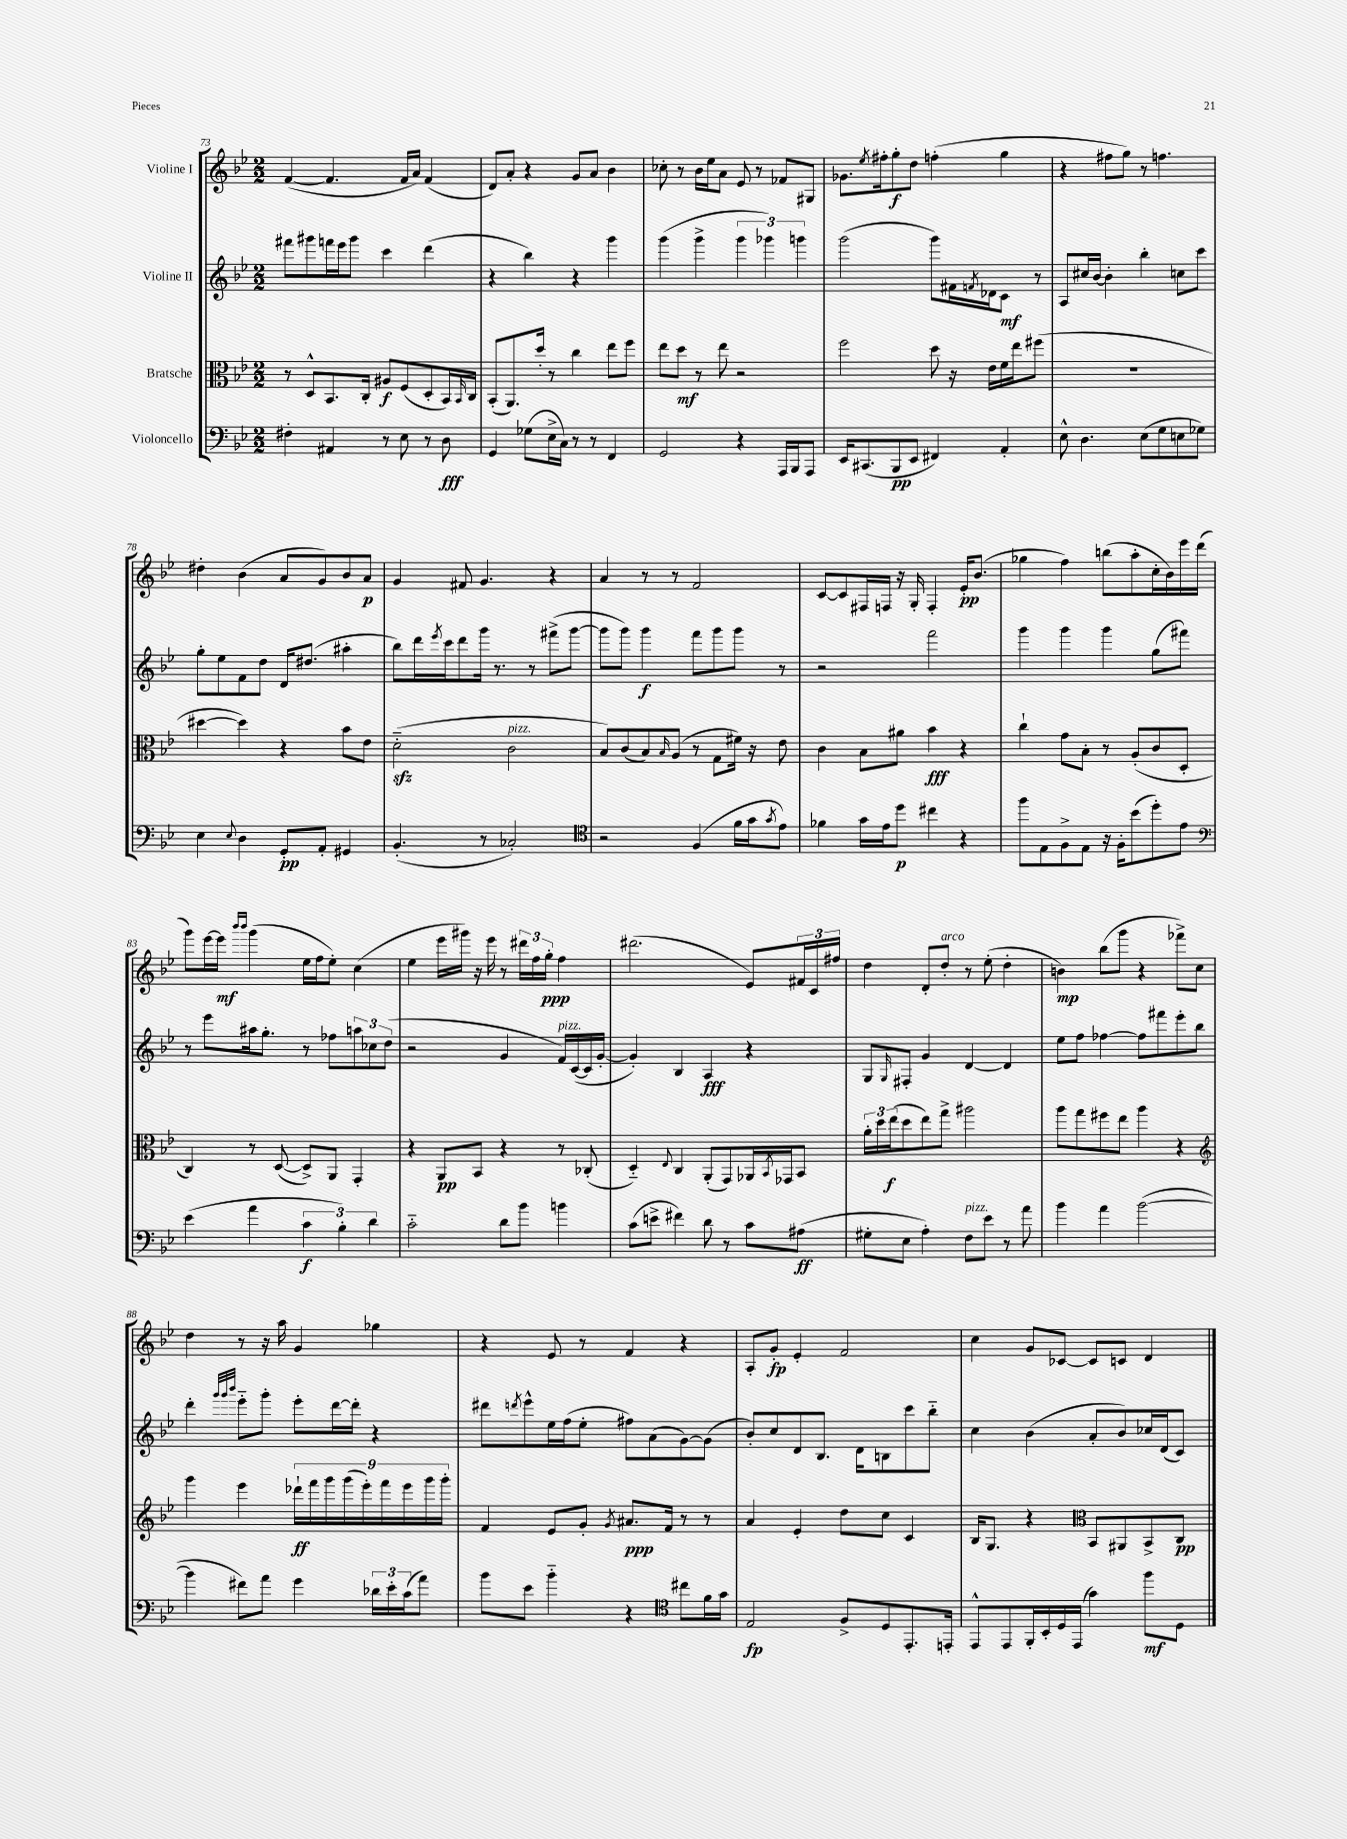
<<
\new StaffGroup <<
\new Staff = "s0" \with { instrumentName = "Violine I" } {
    \clef treble \key bes \major \numericTimeSignature \time 2/2
    f'4~( f'4. f'16 a'16) f'4( |
    d'8) a'8-. r4 g'8 a'8 bes'4 |
    ces''8-. r8 bes'16 ees''16 a'8 ees'8 r8 fes'8 gis8 |
    ges'8. \acciaccatura { ees''8 } fis''16-. g''8-.\f d''8 f''4-.( g''4 |
    r4 fis''8 g''8) r8 f''4. |
    dis''4-. bes'4( a'8 g'8) bes'8 a'8\p |
    g'4 fis'8 g'4. r4 |
    a'4 r8 r8 f'2 |
    c'8~ c'8 fis16 f16 r16 g16-. f4-. ees'16-.\pp bes'8.( |
    ges''4 f''4) b''8( a''8-. c''16-. bes'16) ees'''16 d'''16( |
    g'''8) ees'''16~ ees'''16\mf \grace { bes'''16 bes'''16 } g'''4( ees''16 f''16 ees''8-.) c''4( |
    ees''4 ees'''16 gis'''16) r16 ees'''16 r8 \tuplet 3/2 { dis'''16 f''16 g''16-.\ppp } f''4 |
    dis'''2.( ees'8) \tuplet 3/2 { fis'16 c'16 fis''16 } |
    d''4 d'8-. d''8-.^\markup { \italic "arco" } r8 ees''8-.( d''4-. |
    b'4\mp) bes''8( g'''8 r4 fes'''8->) c''8 |
    d''4 r8 r16 a''16 g'4 ges''4 |
    r4 ees'8 r8 f'4 r4 |
    a8-. g'8-.\fp ees'4-. f'2 |
    c''4 g'8 ces'8~ ces'8 c'8 d'4 \bar "|." |
}
\new Staff = "s1" \with { instrumentName = "Violine II" } {
    \clef treble \key bes \major \numericTimeSignature \time 2/2
    fis'''8 gis'''8 f'''16 ees'''16 gis'''8 c'''4 d'''4( |
    r4 bes''4) r4 g'''4 |
    g'''4( g'''4-> \tuplet 3/2 { g'''4 ges'''4) g'''4 } |
    g'''2( g'''8) fis'16 \acciaccatura { f'8 } des'16 c'8\mf r8 |
    a8 cis''16 bes'16~ bes'4-. bes''4-. c''8 c'''8 |
    g''8-. ees''8 f'8 d''8 d'16 dis''8.( ais''4-. |
    bes''8) d'''16 \acciaccatura { ees'''8 } c'''16 d'''8 g'''16 r8. r8 fis'''8->( g'''8~ |
    g'''8 g'''8) g'''4\f f'''8 g'''8 g'''8 r8 |
    r2 f'''2 |
    g'''4 g'''4 g'''4 g''8( fis'''8) |
    r8 ees'''8 ais''16 g''8.-. r8 fes''8 \tuplet 3/2 { a''8 ces''8 d''8( } |
    r2 g'4 f'16^\markup { \italic "pizz." }) c'16~( c'16 g'16~-. |
    g'4-.) bes4 a4\fff r4 |
    g8 \grace { g16 } fis8-. g'4 d'4~ d'4 |
    ees''8 f''8 fes''4~ fes''8 fis'''8 ees'''8-. bes''8 |
    d'''4-. \grace { g'''32 g'''32 bes'''32 } ees'''8-_ g'''8-. ees'''8-. d'''16~ d'''16-. r4 |
    dis'''8 \acciaccatura { d'''8 } ees'''8-^ ees''16 f''16( ees''8-. fis''8) a'8( g'8~) g'8( |
    bes'8-.) c''8 d'8 bes8. d'16 b8 c'''8 bes''8-_ |
    c''4 bes'4( a'8-. bes'8) ces''16 d'16( c'8) \bar "|." |
}
\new Staff = "s2" \with { instrumentName = "Bratsche" } {
    \clef alto \key bes \major \numericTimeSignature \time 2/2
    r8 d8-^ bes,8. c16-. ais8\f f8( d8-. bes,16) \grace { bes,16 } c16 |
    bes,8-.( a,8.) d''16-. r8 c''4 ees''8 f''8 |
    ees''8 d''8\mf r8 ees''8 r2 |
    f''2 d''8 r16 ees'16 f'16 ees''16 fis''8( |
    R1 |
    dis''4~ dis''4) r4 bes'8 ees'8 |
    d'2-_\sfz( c'2^\markup { \italic "pizz." } |
    bes8) c'8( bes8) \grace { bes16 } a8( r8 g8 fis'16) r16 ees'8 |
    c'4 bes8 ais'8 bes'4\fff r4 |
    c''4-! g'8 bes8-. r8 a8-.( c'8 d8-. |
    c4) r8 d8~( d8->) a,8 g,4-. |
    r4 a,8\pp bes,8 r4 r8 ces8-.( |
    d4-_) \appoggiatura { ees8 } c4 a,8-.( g,8) aes,16 \acciaccatura { bes,8 } ges,16 bes,8 |
    \tuplet 3/2 { a'16-. d''16 ees''16\f( } d''8 ees''8) g''8-> ais''2 |
    a''8 g''8 fis''8 ees''8 a''4 r4 |
    \clef treble g'''4 ees'''4 \tuplet 9/8 { des'''16-!\ff f'''16 g'''16 g'''16( ees'''16-.) f'''16 ees'''16 g'''16 g'''16-. } |
    f'4 ees'8 g'8-. \acciaccatura { g'8 } ais'8.\ppp f'16 r8 r8 |
    a'4 ees'4-. d''8 c''8 c'4 |
    bes16 g8. r4 \clef alto bes,8 ais,8 bes,8-> c8\pp \bar "|." |
}
\new Staff = "s3" \with { instrumentName = "Violoncello" } {
    \clef bass \key bes \major \numericTimeSignature \time 2/2
    fis4-. ais,4 r8 ees8 r8 d8\fff |
    g,4 ges8( ees16-> c16) r8 r8 f,4 |
    g,2 r4 a,,16 bes,,16 a,,8 |
    ees,16 cis,8.( bes,,8\pp ees,8 fis,4) a,4-. |
    ees8-^ d4. ees8( g8 e8 ges8) |
    ees4 \appoggiatura { ees8 } d4 g,8-.\pp a,8-. gis,4 |
    bes,4.-.( r8 ces2-.) |
    \clef tenor r2 f4( f'16 g'16 \acciaccatura { g'8 } ees'8) |
    fes'4 g'16 ees'16 d''8\p cis''4 r4 |
    f''8 ees8 f8-> ees8 r16 f16-. bes'8( d''8-.) ees'8 |
    \clef bass ees'4( a'4 \tuplet 3/2 { c'4\f bes4-.) d'4 } |
    c'2-_ d'8 bes'8 b'4 |
    c'8( e'8-> fis'4) d'8 r8 c'8 ais8\ff( |
    gis8-. ees8 a4-.) f8^\markup { \italic "pizz." } ees'8 r8 a'8 |
    bes'4 a'4 bes'2~( |
    bes'4 fis'8) a'8 g'4 \tuplet 3/2 { des'16 ees'16-. c'16( } a'8) |
    bes'8 ees'8 bes'4-_ r4 \clef tenor cis''8 f'16 g'16 |
    ees2\fp f8-> d8 ees,8.-. e,16-. |
    ees,8-^ ees,8 f,16-. bes,16-. d16 ees,16( g'4) f''8\mf d8 \bar "|." |
}
>>
>>
\layout { \context { \Score currentBarNumber = #73 } }
